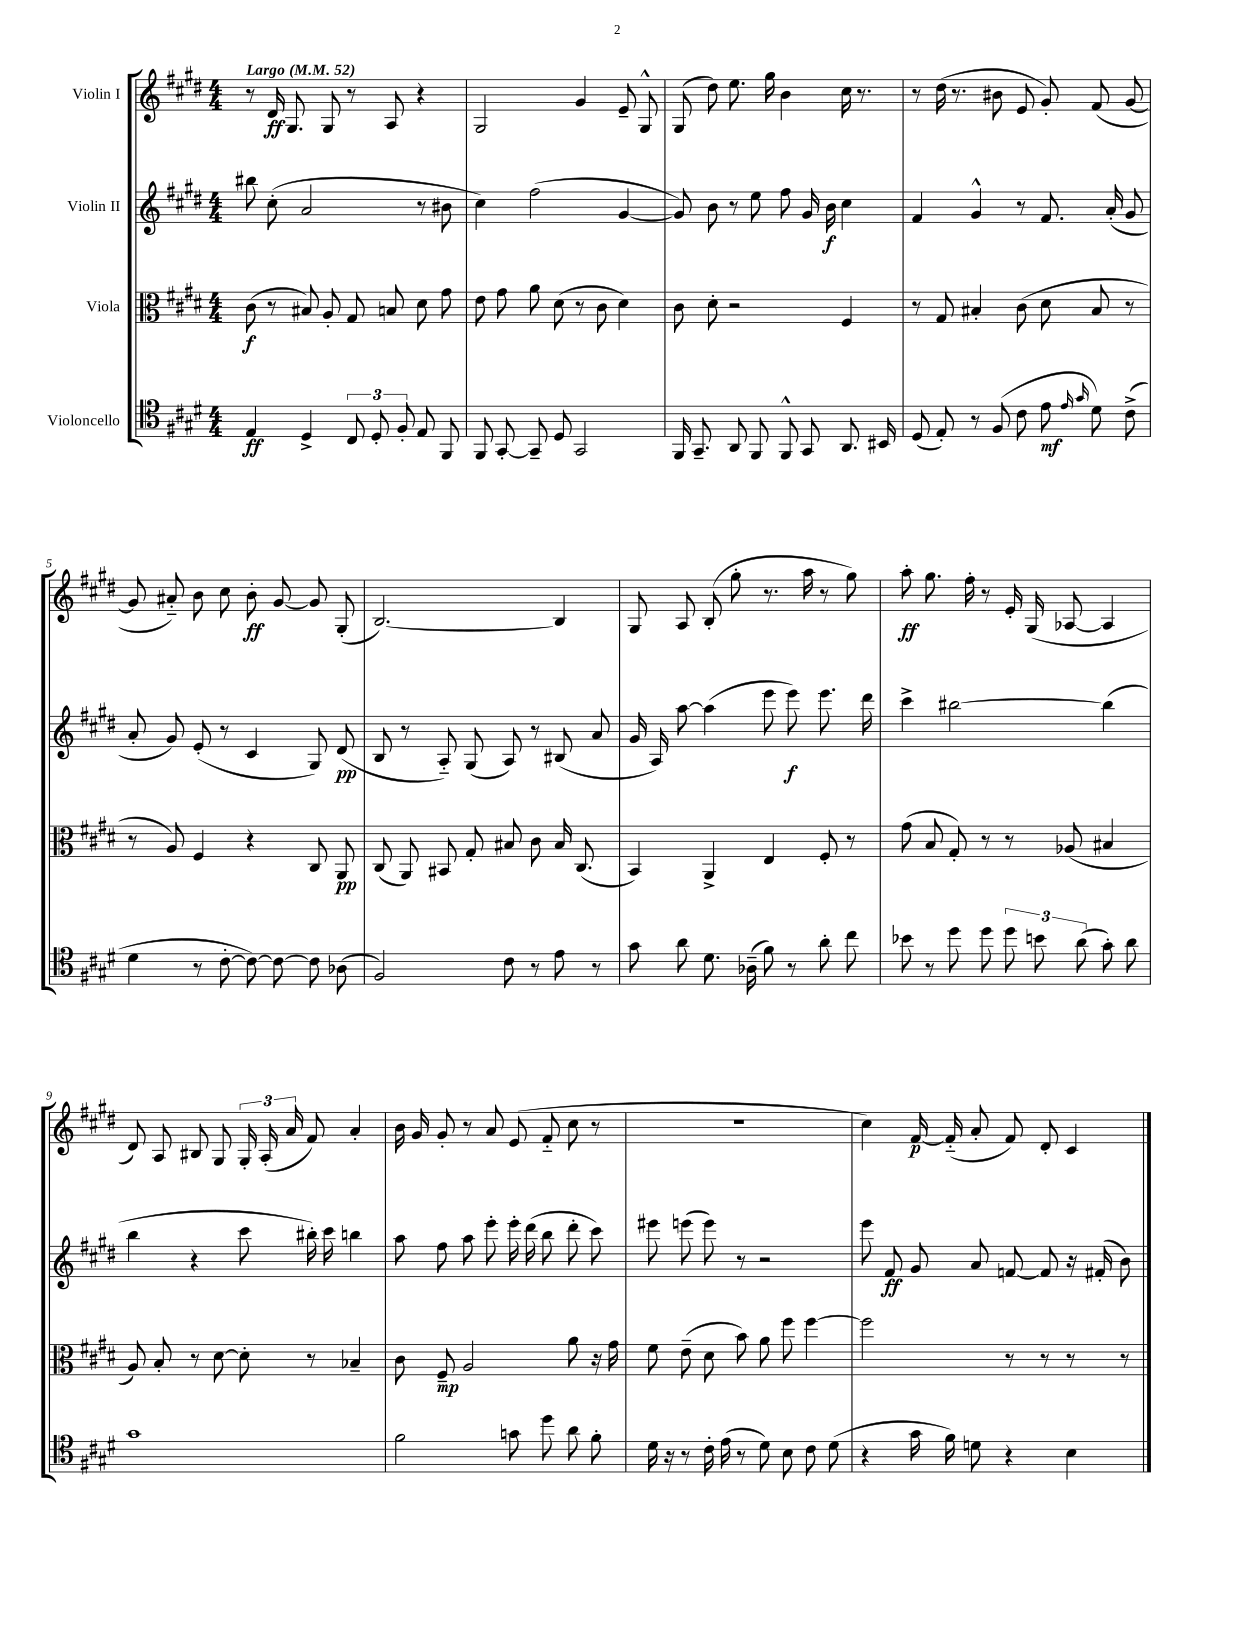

**kern	**dynam	**kern	**dynam	**kern	**dynam	**kern	**dynam
*part4	*part4	*part3	*part3	*part2	*part2	*part1	*part1
*staff4	*staff4	*staff3	*staff3	*staff2	*staff2	*staff1	*staff1
*I"Violoncello	*	*I"Viola	*	*I"Violin II	*	*I"Violin I	*
*clefC4	*	*clefC3	*	*clefG2	*	*clefG2	*
*k[f#c#g#d#]	*	*k[f#c#g#d#]	*	*k[f#c#g#d#]	*	*k[f#c#g#d#]	*
*M4/4	*	*M4/4	*	*M4/4	*	*M4/4	*
*MM52	*	*MM52	*	*MM52	*	*MM52	*
=1	=1	=1	=1	=1	=1	=1	=1
!	!	!	!	!	!	!LO:TX:a:B:t=Largo	!
4E/	ff	(8c#\	f	8bb#X\	.	8r	.
.	.	8r	.	(8cc#'\	.	16d#/	ff
.	.	.	.	.	.	8.G#/	.
4D#^/	.	8B#X/)	.	2a/	.	.	.
.	.	8A'/	.	.	.	8G#/	.
12C#/	.	8G#/	.	.	.	8r	.
12D#'/	.	.	.	.	.	.	.
.	.	8Bn/	.	.	.	8A/	.
12F#'/	.	.	.	.	.	.	.
8E/	.	8d#\	.	8r	.	4r	.
8FF#/	.	8g#\	.	8b#X\	.	.	.
=2	=2	=2	=2	=2	=2	=2	=2
8FF#/	.	8e\	.	4cc#\)	.	2G#/	.
[8GG#'/	.	8g#\	.	.	.	.	.
8GG#~/]	.	8a\	.	(2ff#\	.	.	.
8D#/	.	(8d#\	.	.	.	.	.
2GG#/	.	8r	.	.	.	4g#/	.
.	.	8c#\	.	.	.	.	.
.	.	4d#\)	.	[4g#/	.	8e~/	.
.	.	.	.	.	.	8G#^^/	.
=3	=3	=3	=3	=3	=3	=3	=3
16FF#/	.	8c#\	.	8g#/])	.	(8G#/	.
8.GG#~/	.	.	.	.	.	.	.
.	.	8d#'\	.	8b\	.	8dd#\)	.
8AA/	.	2r	.	8r	.	8.ee\	.
8FF#/	.	.	.	8ee\	.	.	.
.	.	.	.	.	.	16gg#\	.
8FF#^^/	.	.	.	8ff#\	.	4b\	.
8GG#/	.	.	.	16g#/	.	.	.
.	.	.	.	16b\	f	.	.
8.AA/	.	4F#/	.	4cc#\	.	16cc#\	.
.	.	.	.	.	.	8.r	.
16BB#X/	.	.	.	.	.	.	.
=4	=4	=4	=4	=4	=4	=4	=4
(8D#/	.	8r	.	4f#/	.	8r	.
8E'/)	.	8G#/	.	.	.	(16dd#\	.
.	.	.	.	.	.	8.r	.
8r	.	4B#X'/	.	4g#^^/	.	.	.
(8F#/	.	.	.	.	.	8b#X\	.
8c#\	.	(8c#\	.	8r	.	8e/	.
8e\	mf	8d#\	.	8.f#/	.	8g#'/)	.
16qqe/	.	.	.	.	.	.	.
16qqg#/	.	.	.	.	.	.	.
8d#\)	.	8B#/	.	.	.	(8f#/	.
.	.	.	.	(16a'/	.	.	.
(8c#^\	.	8r	.	8g#/	.	[8g#/	.
!!LO:LB:g=z
=5	=5	=5	=5	=5	=5	=5	=5
4d#\	.	8r	.	8a'/	.	8g#/]	.
.	.	8A/)	.	8g#/)	.	8a#X/)	.
8r	.	4F#/	.	(8e'/	.	8b\	.
[8c#'\	.	.	.	8r	.	8cc#\	.
8c#\_)	.	4r	.	4c#/	.	8b'\	ff
8c#\_	.	.	.	.	.	[8g#/	.
8c#\]	.	8C#/	.	8G#/)	.	8g#/]	.
(8A-X\	.	8AA/	pp	(8d#/	pp	(8G#'/	.
=6	=6	=6	=6	=6	=6	=6	=6
2F#/)	.	(8C#/	.	8B/	.	[2.B/)	.
.	.	8AA/)	.	8r	.	.	.
.	.	8BB#X/	.	8A/)	.	.	.
.	.	8G#'/	.	(8G#/	.	.	.
8c#\	.	8B#X/	.	8A/)	.	.	.
8r	.	8c#\	.	8r	.	.	.
8e\	.	16B#/	.	(8B#X/	.	4B/]	.
.	.	(8.C#/	.	.	.	.	.
8r	.	.	.	8a/	.	.	.
=7	=7	=7	=7	=7	=7	=7	=7
8g#\	.	4BB/)	.	16g#/	.	8G#/	.
.	.	.	.	16A/)	.	.	.
8a\	.	.	.	[8aa\	.	8A/	.
8.d#\	.	4AA^/	.	(4aa\]	.	(8B'/	.
.	.	.	.	.	.	8gg#'\	.
(16A-X~\	.	.	.	.	.	.	.
8f#\)	.	4E/	.	8eee\	.	8.r	.
8r	.	.	.	8eee\)	f	.	.
.	.	.	.	.	.	16aa\	.
8a'\	.	8F#'/	.	8.eee\	.	8r	.
8cc#\	.	8r	.	.	.	8gg#\)	.
.	.	.	.	16ddd#\	.	.	.
=8	=8	=8	=8	=8	=8	=8	=8
8b-X\	.	(8g#\	.	4ccc#^\	.	8aa'\	ff
8r	.	8B/	.	.	.	8.gg#\	.
8dd#\	.	8G#'/)	.	[2bb#X\	.	.	.
.	.	.	.	.	.	16ff#'\	.
8dd#\	.	8r	.	.	.	8r	.
12dd#\	.	8r	.	.	.	16e'/	.
.	.	.	.	.	.	(16G#/	.
12bn\	.	.	.	.	.	.	.
.	.	(8A-X/	.	.	.	[8A-X/	.
(12a\	.	.	.	.	.	.	.
8g#'\)	.	4B#X/	.	(4bb#\]	.	4A-/]	.
8a\	.	.	.	.	.	.	.
!!LO:LB:g=z
=9	=9	=9	=9	=9	=9	=9	=9
1g#	.	8A/)	.	4bb\	.	8d#/)	.
.	.	8B'/	.	.	.	8A/	.
.	.	8r	.	4r	.	8B#X/	.
.	.	[8d#\	.	.	.	8G#/	.
.	.	8d#'\]	.	8ccc#\	.	24G#'/	.
.	.	.	.	.	.	(24A'/	.
.	.	.	.	.	.	24a/	.
.	.	8r	.	16bb#X'\)	.	8f#/)	.
.	.	.	.	16ccc#\	.	.	.
.	.	4B-X~/	.	4bbn\	.	4a'/	.
=10	=10	=10	=10	=10	=10	=10	=10
2f#\	.	8c#\	.	8aa\	.	16b\	.
.	.	.	.	.	.	16g#/	.
.	.	8F#~/	mp	8ff#\	.	8g#'/	.
.	.	2A/	.	8aa\	.	8r	.
.	.	.	.	8eee'\	.	8a/	.
8gn\	.	.	.	16eee'\	.	(8e/	.
.	.	.	.	(16ddd#\	.	.	.
8dd#\	.	.	.	8bb\	.	8f#/	.
8a\	.	8a\	.	8ddd#'\	.	8cc#\	.
8f#'\	.	16r	.	8ccc#\)	.	8r	.
.	.	16g#\	.	.	.	.	.
=11	=11	=11	=11	=11	=11	=11	=11
16d#\	.	8f#\	.	8eee#X\	.	1r	.
16r	.	.	.	.	.	.	.
8r	.	(8e~\	.	(8eeen\	.	.	.
16c#'\	.	8d#\	.	8eee\)	.	.	.
(16e\	.	.	.	.	.	.	.
8r	.	8b\)	.	8r	.	.	.
8d#\)	.	8a\	.	2r	.	.	.
8B\	.	8ff#\	.	.	.	.	.
8c#\	.	[4ff#\	.	.	.	.	.
(8d#\	.	.	.	.	.	.	.
=12	=12	=12	=12	=12	=12	=12	=12
4r	.	2ff#\]	.	8eee\	.	4cc#\)	.
.	.	.	.	8f#/	ff	.	.
16g#\	.	.	.	8g#/	.	[16f#/	p
16f#\)	.	.	.	.	.	(16f#/]	.
8dn\	.	.	.	8a/	.	8a'/	.
4r	.	8r	.	[8fn/	.	8f#/)	.
.	.	8r	.	8f/]	.	8d#'/	.
4B\	.	8r	.	16r	.	4c#/	.
.	.	.	.	(16f#X'/	.	.	.
.	.	8r	.	8b\)	.	.	.
==	==	==	==	==	==	==	==
*-	*-	*-	*-	*-	*-	*-	*-
